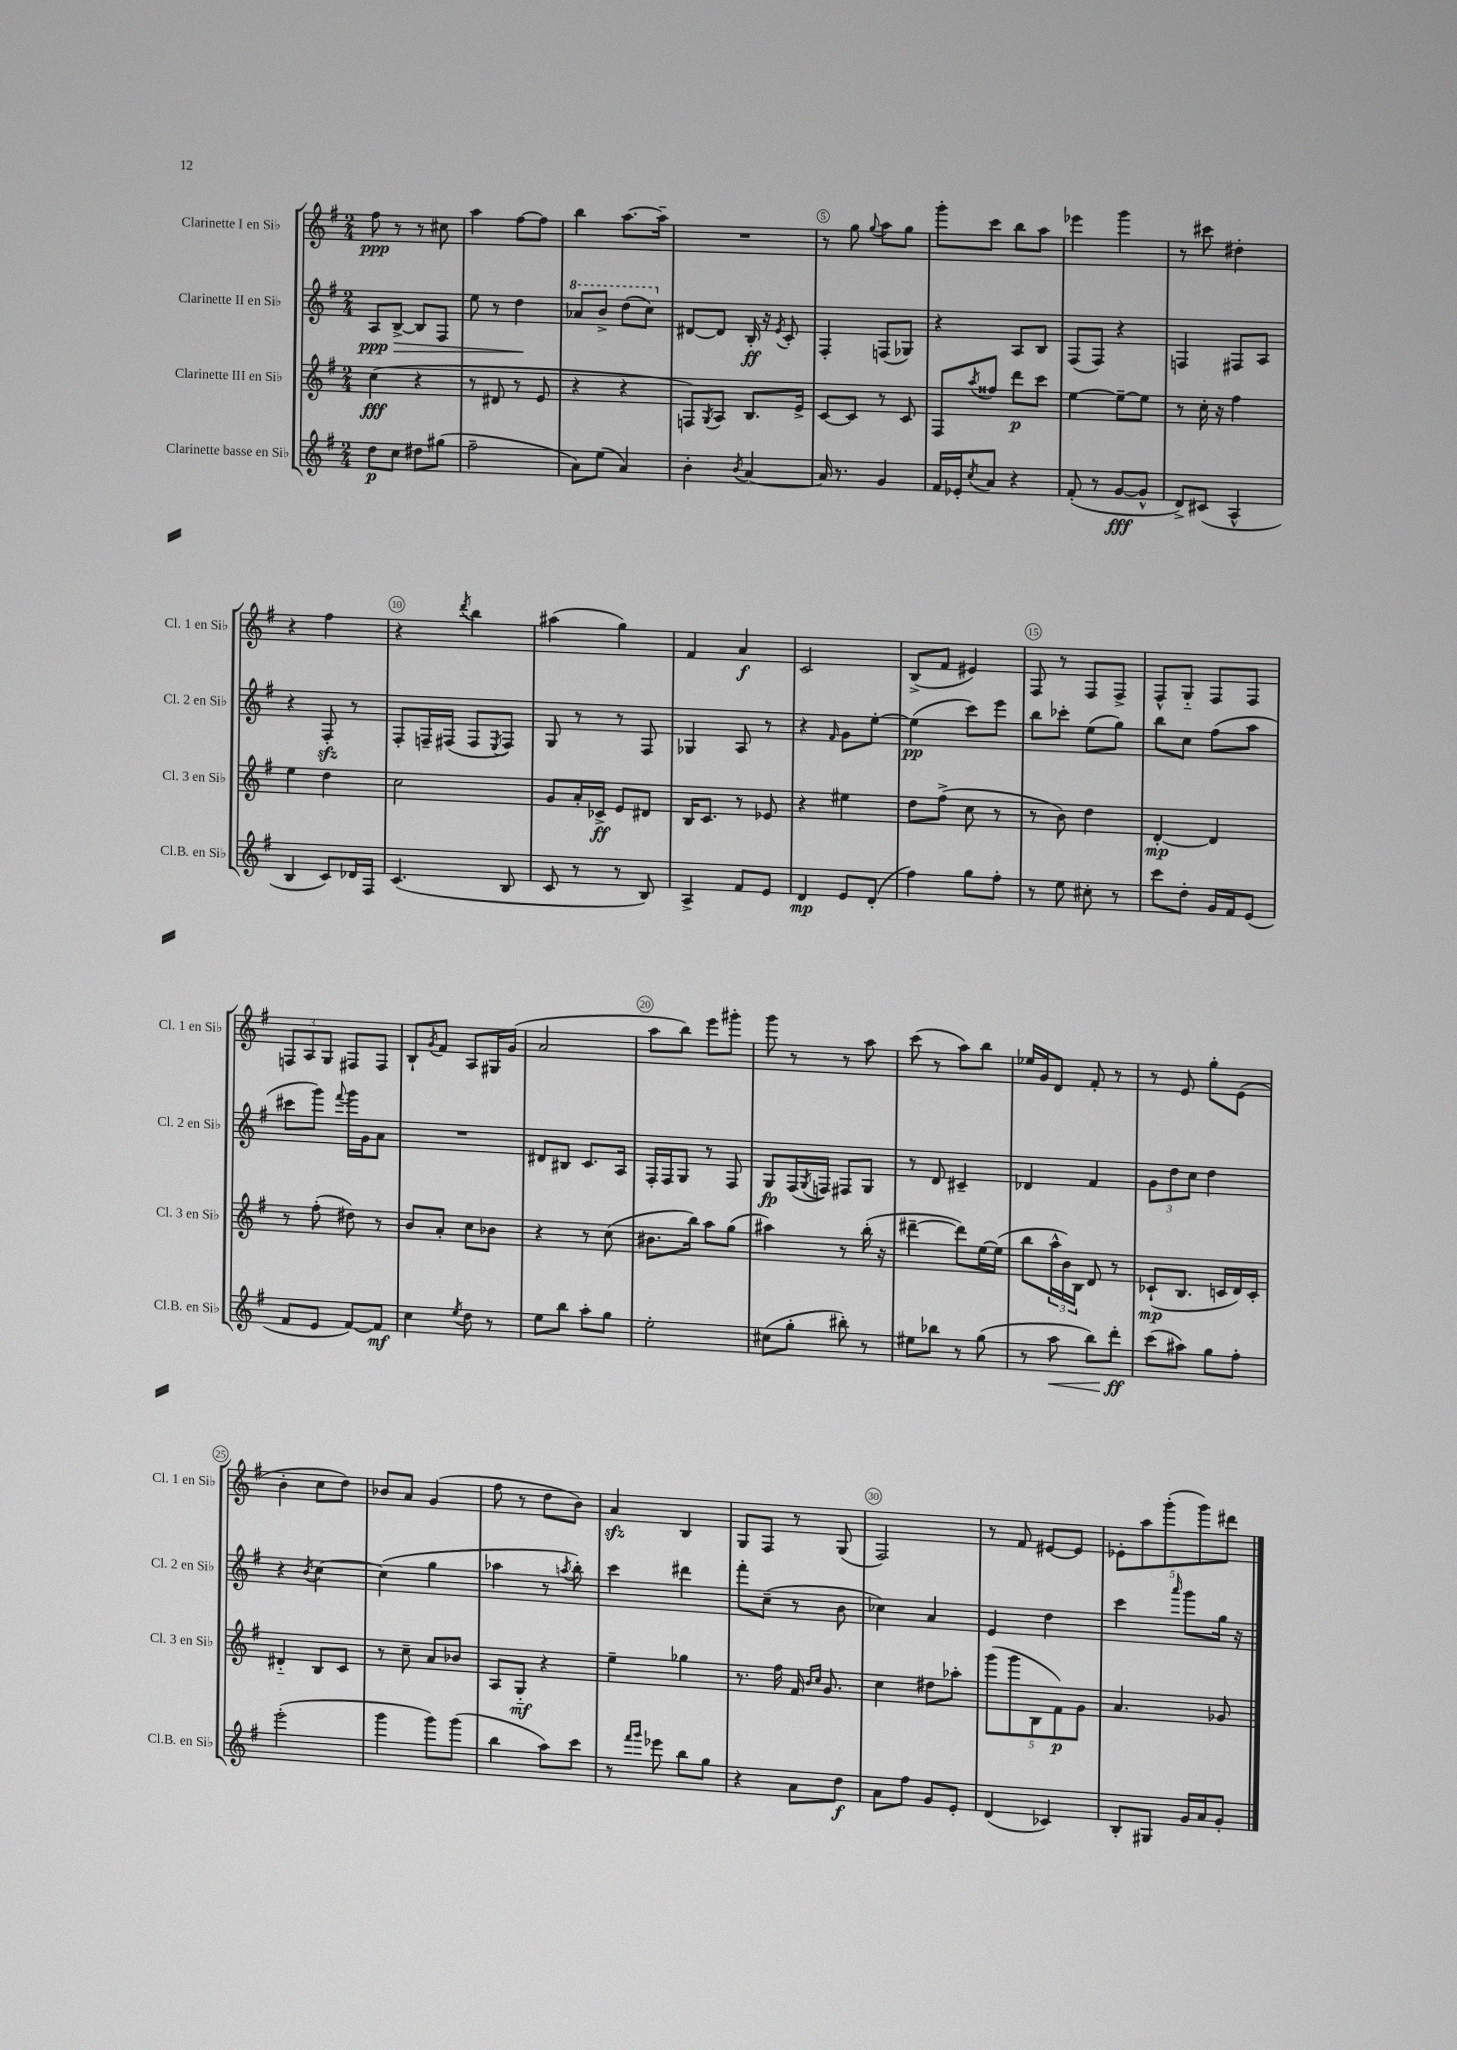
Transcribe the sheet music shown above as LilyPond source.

<<
\new StaffGroup <<
\new Staff = "s0" \with { instrumentName = "Clarinette I en Sib" shortInstrumentName = "Cl. 1 en Sib" } {
    \clef treble \key g \major \numericTimeSignature \time 2/4
    fis''8\ppp r8 r8 cis''8 |
    a''4 fis''8~ fis''8 |
    b''4 a''8.~ a''16-- |
    R2 |
    r8 g''8 \appoggiatura { g''8 } a''8 g''8 |
    g'''8-. c'''8 b''8 a''8 |
    ees'''4 g'''4 |
    r8 cis'''8 dis''4-. |
    r4 fis''4 |
    r4 \acciaccatura { d'''8 } b''4 |
    ais''4( g''4) |
    fis'4 a'4\f |
    c'2 |
    b8->( fis'8 eis'4) |
    fis8 r8 fis8 fis8-> |
    fis8-^ g8-_ fis8 fis8 |
    \tuplet 3/2 { f8 a8 g8 } fis8 fis8 |
    b8-! \acciaccatura { g'8 } fis'8 a8 gis16 g'16( |
    a'2 |
    a''8 b''8) e'''8 gis'''8-. |
    g'''8 r8 r8 a''8 |
    c'''8( r8 a''8) b''8 |
    ees''16 g'16 d'8 fis'8-. r8 |
    r8 e'8 g''8-. e'8( |
    b'4-. c''8 d''8) |
    bes'8 a'8 g'4( |
    fis''8 r8 d''8 b'8) |
    a'4\sfz b4 |
    g8 fis8 r8 g8( |
    fis2) |
    r8 fis'8 eis'8~ eis'8 |
    \tuplet 5/4 { ees'8-. a''8 g'''8-.( g'''8) dis'''8 } \bar "|." |
}
\new Staff = "s1" \with { instrumentName = "Clarinette II en Sib" shortInstrumentName = "Cl. 2 en Sib" } {
    \clef treble \key g \major \numericTimeSignature \time 2/4
    a8\ppp\> b8~-> b8 fis8 |
    e''8 r8 d''4\! |
    \ottava #1 aes''8 b''8-> d'''8( c'''8) \ottava #0 |
    dis'8~ dis'8 b16-.\ff r16 \acciaccatura { e'8 } c'8-. |
    fis4-. f8( ges8) |
    r4 a8 b8 |
    fis8( fis8) r4 |
    f4 fis8 a8 |
    r4 fis8-.\sfz r8 |
    fis8-. f16-- fis16( fis8 \acciaccatura { e8 } fis8) |
    g8 r8 r8 fis8 |
    ges4 a8 r8 |
    r4 \grace { fis'16 } g'8 e''8~-. |
    e''4\pp( c'''8) e'''8 |
    b''8 ces'''8-. e''8( g''8) |
    b''8 c''8 fis''8( a''8 |
    cis'''8 g'''8) \appoggiatura { fis'''8 } g'''16 g'16 a'8 |
    R2 |
    dis'8 bis8 c'8. a16 |
    fis16-. fis16 g8 r8 fis8 |
    g8\fp fis16( \acciaccatura { g8 } f16) fis8 g8 |
    r8 d'8 cis'4-- |
    des'4 fis'4 |
    \tuplet 3/2 { g'8 d''8 c''8 } d''4 |
    r4 \acciaccatura { b'8 } c''4~ |
    c''4( g''4 |
    aes''4 r8 \acciaccatura { a''8 } b''8-.) |
    c'''4 dis'''4 |
    fis'''8-. c''8--( r8 b'8 |
    ces''4) a'4 |
    e'4 d''4 |
    c'''4 \grace { a'''16 } g'''8 g''16 r16 \bar "|." |
}
\new Staff = "s2" \with { instrumentName = "Clarinette III en Sib" shortInstrumentName = "Cl. 3 en Sib" } {
    \clef treble \key g \major \numericTimeSignature \time 2/4
    c''4\fff( r4 |
    r8 dis'8 r8 e'8 |
    r4 r4 |
    f8) \acciaccatura { g8 } a8 b8. e'16-> |
    c'8~ c'8 r8 c'8 |
    fis8 \acciaccatura { a''8 } fisis''8 d'''8\p c'''8 |
    e''4~ e''8~-- e''8 |
    r8 c''16-. r16 fis''4 |
    e''4 d''4 |
    c''2 |
    g'8 a'16-. ces'16->\ff e'8 dis'8 |
    b16 c'8. r8 ees'8 |
    r4 eis''4 |
    d''8 fis''8->( c''8 r8 |
    r8 b'8) d''4 |
    d'4~-.\mp d'4 |
    r8 fis''8-.( dis''8) r8 |
    b'8 a'8-. c''8 bes'8 |
    r4 r8 c''8( |
    bis'8. b''16) a''8 g''8( |
    ais''4) r8 b''16-.( r16 |
    dis'''4~-- dis'''8) e''16~ e''16( |
    b''8 \tuplet 3/2 { a''16-^ b'16) b16 } d'8 r8 |
    ces'8-!\mp( b8. c'16 d'16) c'16-. |
    dis'4-_ b8 c'8 |
    r8 c''8-- a'8 bes'8 |
    a8 g8-_\mf r4 |
    e''4-- ges''4 |
    r8. fis''16 fis'16 \grace { b'16 c''16 } g'8. |
    c''4 dis''8 aes''8-. |
    \tuplet 5/4 { g'''8( g'''8 b8 fis'8\p) g'8 } |
    a'4. ges'8 \bar "|." |
}
\new Staff = "s3" \with { instrumentName = "Clarinette basse en Sib" shortInstrumentName = "Cl.B. en Sib" } {
    \clef treble \key g \major \numericTimeSignature \time 2/4
    d''8\p c''8 dis''8 gis''8( |
    fis''2-- |
    a'8) e''8( a'4) |
    b'4-. \acciaccatura { b'8 } a'4~ |
    a'16 r8. g'4 |
    fis'16 ees'16-. \acciaccatura { c''8 } a'8 r4 |
    fis'8-.( r8 g'8~\fff g'8-^ |
    d'8->) cis'8( a4-^ |
    b4 c'8) des'16 fis16 |
    c'4.( b8 |
    c'8 r8 r8 b8) |
    a4-> fis'8 e'8 |
    d'4\mp e'8 d'8-.( |
    fis''4) g''8 fis''8-. |
    r8 e''8 cis''8-. r8 |
    c'''8 d''8-. g'16 fis'16 e'8( |
    fis'8 e'8 fis'8~) fis'8\mf |
    c''4 \acciaccatura { e''8 } d''8 r8 |
    e''8 b''8 a''8-. g''8 |
    e''2-. |
    cis''8( g''8-. bis''8-.) r8 |
    eis''8 bes''8 r8 g''8( |
    r8 a''8\< b''8) d'''8-.\ff\! |
    c'''8( ais''8) g''8 fis''8-. |
    e'''2-.( |
    g'''4 g'''8) g'''8( |
    b''4 a''8) c'''8 |
    r8 \grace { fis'''16 g'''16 } ees'''8 b''8 g''8 |
    r4 a'8 d''8\f |
    a'8 fis''8 g'8 e'8-. |
    d'4( ces'4) |
    b8-. gis8 g'16 a'16 g'8-. \bar "|." |
}
>>
>>
\layout { \context { \Score \override BarNumber.break-visibility = ##(#f #t #t) barNumberVisibility = #(every-nth-bar-number-visible 5) \override BarNumber.stencil = #(make-stencil-circler 0.1 0.3 ly:text-interface::print) } }
